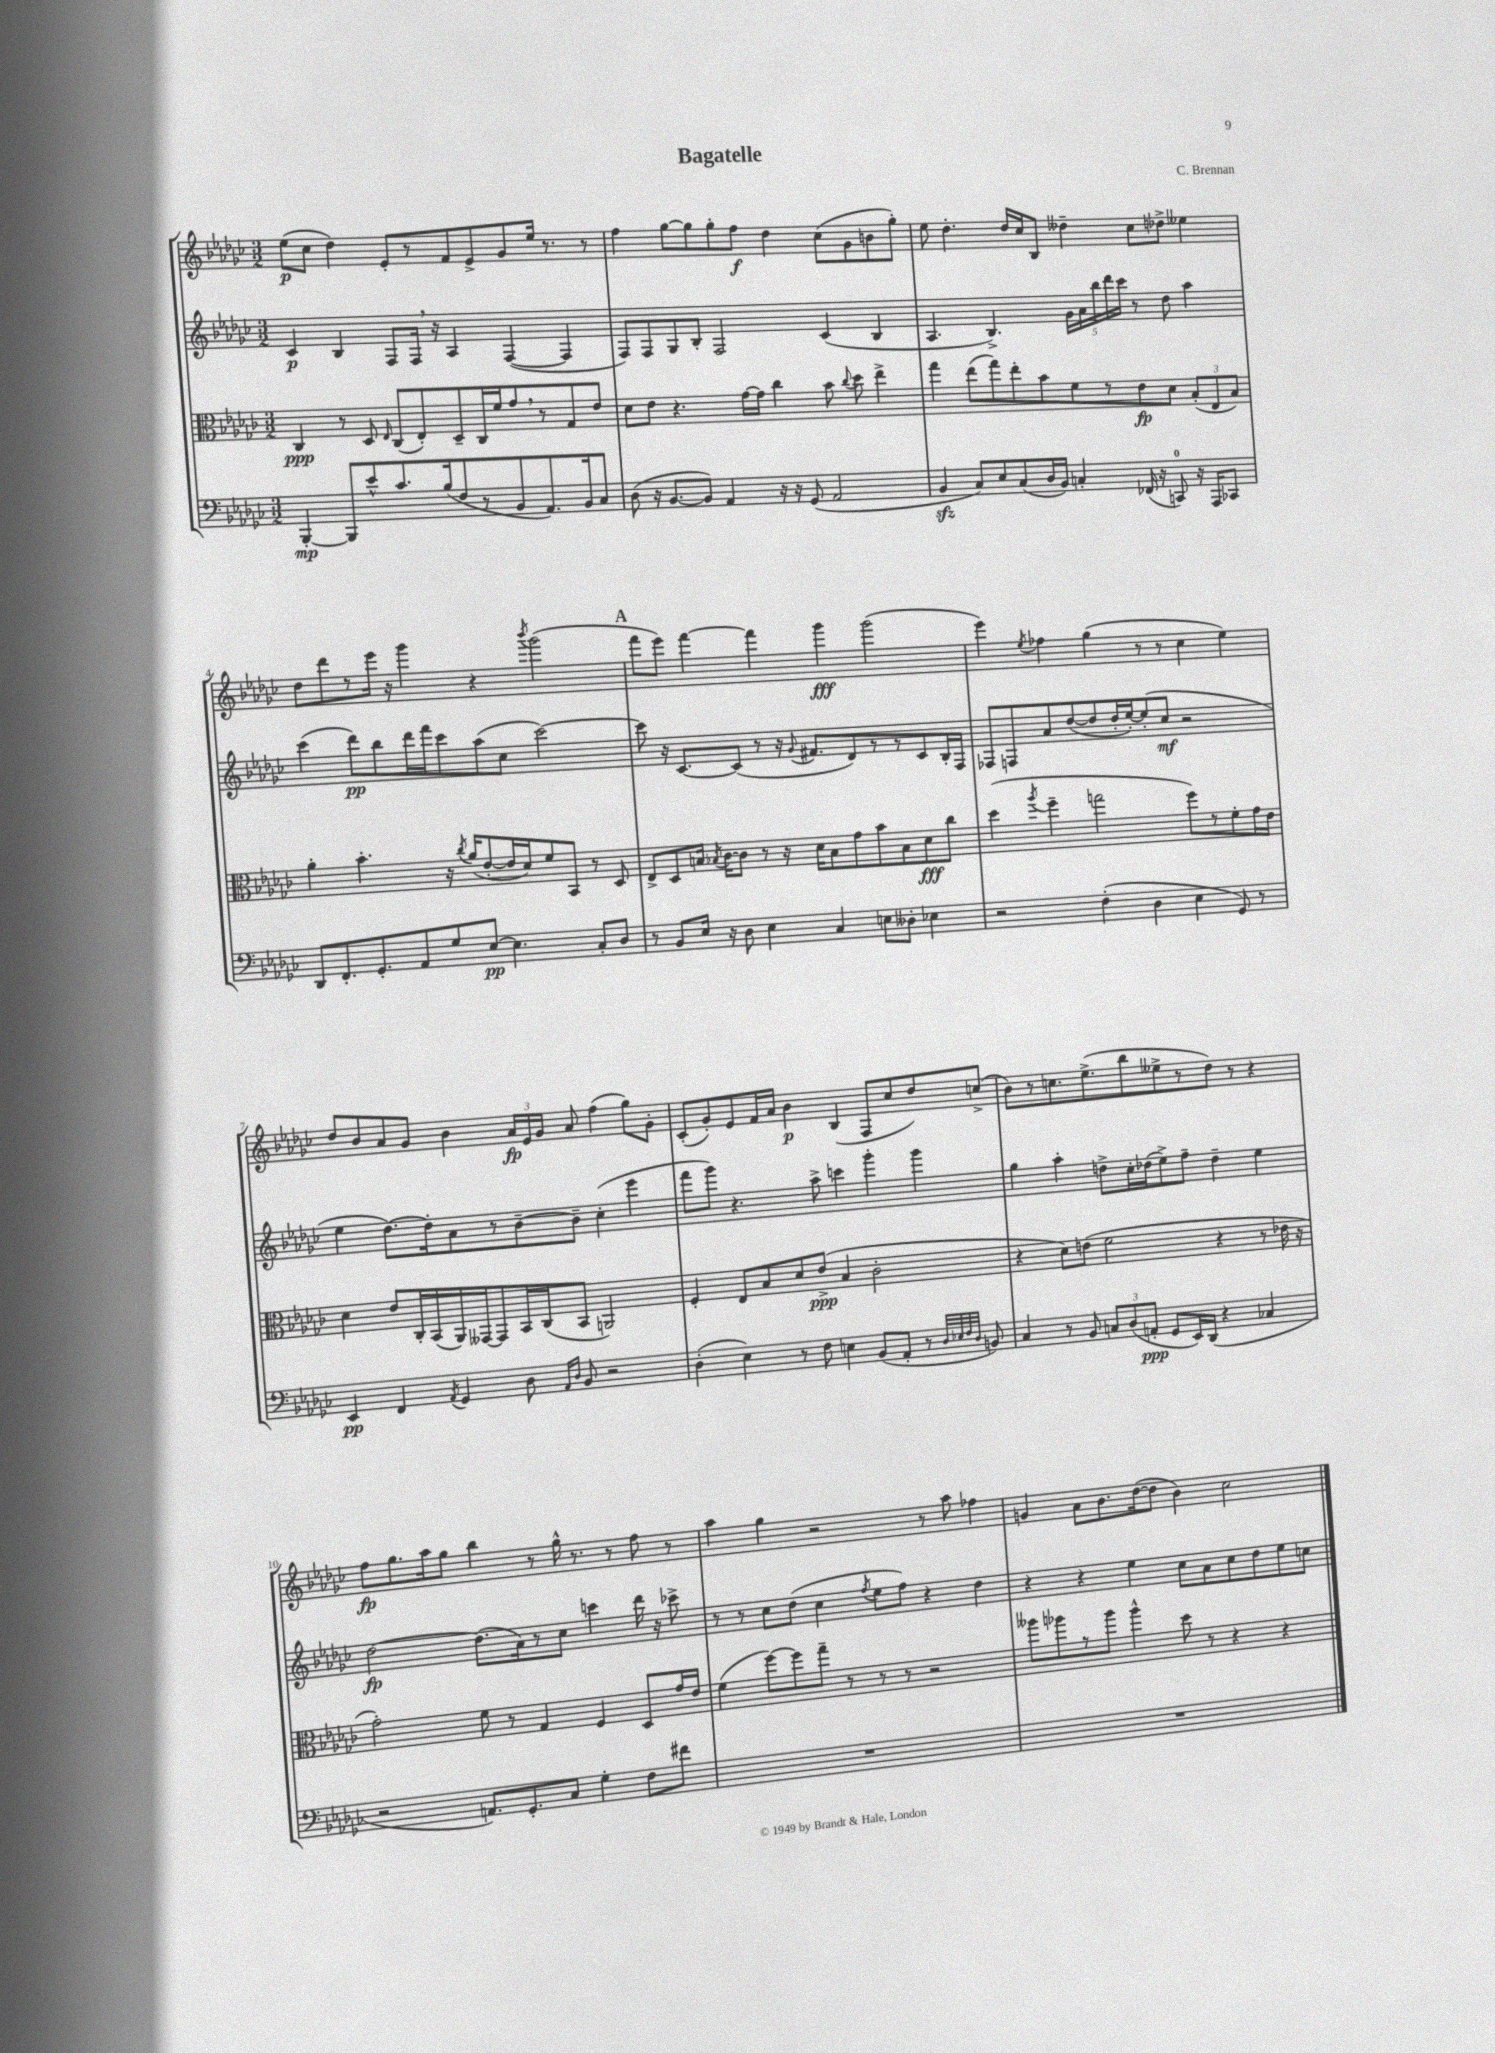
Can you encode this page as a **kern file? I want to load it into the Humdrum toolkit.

**kern	**dynam	**kern	**dynam	**kern	**dynam	**kern	**dynam
*part4	*part4	*part3	*part3	*part2	*part2	*part1	*part1
*staff4	*staff4	*staff3	*staff3	*staff2	*staff2	*staff1	*staff1
*clefF4	*	*clefC3	*	*clefG2	*	*clefG2	*
*k[b-e-a-d-g-c-]	*	*k[b-e-a-d-g-c-]	*	*k[b-e-a-d-g-c-]	*	*k[b-e-a-d-g-c-]	*
*M3/2	*	*M3/2	*	*M3/2	*	*M3/2	*
=1	=1	=1	=1	=1	=1	=1	=1
[4BBB-'/	mp	4C-/	ppp	4c-/	p	(8ee-\L	p
.	.	.	.	.	.	8cc-\J	.
8BBB-/L]	.	8r	.	4B-/	.	4dd-\)	.
8e-^^/	.	8D-/	.	.	.	.	.
.	.	16qqE-/	.	.	.	.	.
8.c-/	.	(8C-/L	.	8F/L	.	8e-'/L	.
.	.	8E-'/)	.	16F,/Jk	.	8r	.
(16B-/k	.	.	.	16r	.	.	.
8F/	.	8D-~/	.	4A-/	.	8f/	.
8r	.	16C-/L	.	.	.	8e-^/	.
.	.	16f/J	.	.	.	.	.
8BB-/	.	8g-,/	.	([4F/	.	8g-/	.
8.AA-/)	.	8r	.	.	.	16ee-/Jk	.
.	.	.	.	.	.	8.r	.
.	.	8G-/	.	4F/]	.	.	.
16BB-/k	.	.	.	.	.	.	.
8C-/J	.	8e-/J	.	.	.	8r	.
=2	=2	=2	=2	=2	=2	=2	=2
(8D-\	.	8d-\L	.	8F/L)	.	4ff\	.
16r	.	8e-\J	.	8F/	.	.	.
[8.BB-/L	.	.	.	.	.	.	.
.	.	4.r	.	8G-/	.	[8gg-\L	.
8BB-/J])	.	.	.	8B-'/J	.	8gg-\]	.
4AA-/	.	.	.	2F/	.	8gg-'\	.
.	.	[16g-\LL	.	.	.	8ff\J	f
.	.	16g-\JJ]	.	.	.	.	.
16r	.	4cc-\	.	.	.	4dd-\	.
16r	.	.	.	.	.	.	.
(8GG-/	.	.	.	.	.	.	.
2AA-/	.	8b-\	.	(4c-/	.	(8cc-\L	.
.	.	8qqcc-/	.	.	.	.	.
.	.	8dd-\	.	.	.	8g-\	.
.	.	4ee-^\	.	4B-/	.	8bn\	.
.	.	.	.	.	.	8gg-'\J)	.
=3	=3	=3	=3	=3	=3	=3	=3
4BB-zz/	.	4gg-\	.	4.A-/	.	8ee-\	.
.	.	.	.	.	.	4.dd-'\	.
8C-/L)	.	(8ee-\L	.	.	.	.	.
8E-/	.	8gg-\)	.	4.B-^/)	.	.	.
(8C-/	.	8ee-'\	.	.	.	16dd-/LL	.
.	.	.	.	.	.	16cc-/J	.
16D-/L	.	8b-\	.	.	.	8B-/J	.
16BB-/JJ)	.	.	.	.	.	.	.
4Cn'/	.	8f\	.	20g-\LL	.	4dd--X~\	.
.	.	.	.	20a-\	.	.	.
.	.	.	.	20bb-\	.	.	.
.	.	8r	.	.	.	.	.
.	.	.	.	20ddd-\	.	.	.
.	.	.	.	20ccc-\JJ	.	.	.
(16FF-X/	.	8e-\	fp	8r	.	8cc-\L	.
16r	.	.	.	.	.	.	.
8CCn/)	.	8d-\J	.	8dd-\	.	8dd-X^\J	.
16r	.	(12B-'/L	.	4aa-\	.	4ee--X\	.
16AAA-/KL	.	.	.	.	.	.	.
.	.	12E-/	.	.	.	.	.
8CC-X/J	.	.	.	.	.	.	.
.	.	12B-/J)	.	.	.	.	.
!!LO:LB:g=z
=4	=4	=4	=4	=4	=4	=4	=4
8DD-/L	.	4a-'\	.	(4ccc-\	.	8dd-\L	.
8.FF'/	.	.	.	.	.	8ddd-\	.
.	.	4.b-'\	.	8ddd-\L)	pp	8r	.
8.GG-'/	.	.	.	.	.	.	.
.	.	.	.	8bb-\	.	16eee-\Jk	.
.	.	.	.	.	.	16r	.
8AA-/	.	.	.	16ddd-\L	.	4ggg-\	.
.	.	.	.	16fff\J	.	.	.
8G-/	.	16r	.	8ccc-\	.	.	.
.	.	8qcc-/	.	.	.	.	.
.	.	(16a-/KL	.	.	.	.	.
[8E-/J	pp	[8e-'/	.	(8aa-\	.	4r	.
4.E-\]	.	16e-/L]	.	8cc-\J	.	.	.
.	.	16d-/J)	.	.	.	.	.
.	.	.	.	.	.	8qbbb-/	.
.	.	8f/	.	[2ccc-\)	.	(2ggg-\	.
.	.	8BB-/J	.	.	.	.	.
8C-'/L	.	8r	.	.	.	.	.
8D-/J	.	8D-/	.	.	.	.	.
!!LO:REH:place=s1:t=A
=5	=5	=5	=5	=5	=5	=5	=5
8r	.	8E-^/L	.	8ccc-\]	.	8fff\L	.
8BB-/L	.	8D-/	.	16r	.	8eee-\J)	.
.	.	.	.	[8.c-/L	.	.	.
16E-/Jk	.	16Bn/Jk	.	.	.	[4fff\	.
.	.	8qB-X/	.	.	.	.	.
16r	.	[16c-\KL	.	.	.	.	.
8D-\	.	8c-\J]	.	(8c-/J]	.	.	.
4E-\	.	8r	.	8r	.	4fff\]	.
.	.	16r	.	16r	.	.	.
.	.	.	.	8qqg-/	.	.	.
.	.	16d-\KL	.	8.f#X/L	.	.	.
4C-/	.	8B-\	.	.	.	4ggg-\	fff
.	.	8g-\	.	8d-/)	.	.	.
8En\L	.	8b-\	.	8r	.	(2ggg-\	.
8D--X'\J	.	8B-\	.	8r	.	.	.
4E-X\	.	8d-\	fff	8c-/	.	.	.
.	.	8cc-\J	.	16B-'/L	.	.	.
.	.	.	.	16F/JJ	.	.	.
=6	=6	=6	=6	=6	=6	=6	=6
2r	.	(4dd-\	.	8F-X/L	.	4eee-\)	.
.	.	.	.	8Fn/	.	.	.
.	.	8qaa-/	.	.	.	8qee-/	.
.	.	4ff~\	.	8a-/	.	4ff-X\	.
.	.	.	.	([8dd-/	.	.	.
(4F'\	.	2ggn\	.	8dd-/]	.	(4gg-\	.
.	.	.	.	16dd-'/L	.	.	.
.	.	.	.	[16ee-'/J)	.	.	.
4D-\	.	.	.	(8ee-'/]	.	8r	.
.	.	.	.	8cc-/J	mf	8r	.
4E-\	.	8ff\L)	.	2r	.	4cc-\	.
.	.	8r	.	.	.	.	.
8GG-/)	.	8f'\	.	.	.	4ee-\)	.
8r	.	16g-\L	.	.	.	.	.
.	.	16e-\JJ	.	.	.	.	.
!!LO:LB:g=z
=7	=7	=7	=7	=7	=7	=7	=7
4EE-/	pp	4d-\	.	4ee-\	.	8dd-/L	.
.	.	.	.	.	.	8b-/	.
4FF/	.	8e-/L	.	[8.dd-\L)	.	8a-/	.
.	.	16C-'/L	.	.	.	8g-/J	.
.	.	(16BB-/	.	16dd-'\k]	.	.	.
8qAA-/	.	.	.	.	.	.	.
4GG-/	.	16AA-/)	.	8a-\	.	4b-\	.
.	.	[16GG--X/J	.	.	.	.	.
.	.	8GG--/]	.	8r	.	.	.
8D-\	.	16BB-/L	.	[8b-~\	.	24a-/LL	fp
.	.	.	.	.	.	24e-/	.
.	.	(16C-/J	.	.	.	.	.
.	.	.	.	.	.	24g-/JJ	.
16qqAA-/LL	.	.	.	.	.	.	.
16qqD-/JJ	.	.	.	.	.	.	.
8BB-/	.	8BB-/J	.	8b-~\J]	.	8a-/	.
2r	.	2AAn/)	.	(4cc-'\	.	(4ff\	.
.	.	.	.	4eee-\	.	8gg-\L)	.
.	.	.	.	.	.	8g-'\J	.
=8	=8	=8	=8	=8	=8	=8	=8
(4D-'\	.	4F'/	.	8fff\L	.	(8c-'/L	.
.	.	.	.	8ggg-\J)	.	8g-'/)	.
4E-\)	.	8E-/L	.	4.r	.	8e-/	.
.	.	8B-/	.	.	.	16f/L	.
.	.	.	.	.	.	16a-/JJ	.
8r	.	8d-/	.	.	.	4b-\	p
8F\	.	(8e-^/J	ppp	8aa-^\	.	.	.
4En\	.	4B-/	.	4cccn\	.	(4B-/	.
(8BB-/L	.	2c-'\	.	4ggg-'\	.	8F/L	.
8AA-'/J	.	.	.	.	.	8cc-/	.
8r	.	.	.	4ggg-\	.	8dd-/)	.
32qqD-/LLL	.	.	.	.	.	.	.
32qqE-X/	.	.	.	.	.	.	.
32qqF/	.	.	.	.	.	.	.
32qqD-/JJJ	.	.	.	.	.	.	.
8BBn/)	.	.	.	.	.	(8ccn^/J	.
=9	=9	=9	=9	=9	=9	=9	=9
4C-/	.	4r	.	4gg-\	.	8b-\L)	.
.	.	.	.	.	.	8r	.
8r	.	8d-\L)	.	4aa-'\	.	8.ccn\	.
8BB-/	.	(8en\J	.	.	.	.	.
.	.	.	.	.	.	(8.ee-^\	.
12Cn/L	.	2f\	.	8ddn^\L	.	.	.
(12D-/	.	.	.	.	.	.	.
.	.	.	.	16cc-'\L	.	8bb-\	.
12AAn'/J	ppp	.	.	.	.	.	.
.	.	.	.	(16dd-X\J	.	.	.
8GG-/L	.	.	.	8ee-^\)	.	8ee--X^\	.
16EE-/L)	.	.	.	8ff~\J	.	8r	.
(16DD-/JJ	.	.	.	.	.	.	.
4r	.	4r	.	4dd-~\	.	8dd-\J)	.
.	.	.	.	.	.	8r	.
4C-X/	.	8r	.	4ee-\	.	4r	.
.	.	16e-X\	.	.	.	.	.
.	.	16r	.	.	.	.	.
!!LO:LB:g=z
=10	=10	=10	=10	=10	=10	=10	=10
2r	.	2g-'\)	.	[2dd-\	fp	8ff\L	fp
.	.	.	.	.	.	8.gg-\	.
.	.	.	.	.	.	16aa-\k	.
.	.	.	.	.	.	8gg-\J	.
8.AAn/L)	.	8f\	.	(8.dd-\L]	.	4bb-\	.
.	.	8r	.	.	.	.	.
8.GG-'/	.	.	.	16a-\k)	.	.	.
.	.	4G-/	.	8r	.	8r	.
8C-/J	.	.	.	8cc-\J	.	16gg-^^\	.
.	.	.	.	.	.	8.r	.
4G-'\	.	4F/	.	4cccn\	.	.	.
.	.	.	.	.	.	8r	.
8F\L	.	8D-/L	.	16ddd-\	.	8ff\	.
.	.	.	.	16r	.	.	.
8f#X\J	.	16g-/L	.	8ccc-X^\	.	8r	.
.	.	16e-/JJ	.	.	.	.	.
=11	=11	=11	=11	=11	=11	=11	=11
1.r	.	(4f\	.	8r	.	4aa-\	.
.	.	.	.	8r	.	.	.
.	.	[8ff\L)	.	8cc-\L	.	4gg-\	.
.	.	8ff\]	.	(8dd-\J	.	.	.
.	.	8gg-~\J	.	4cc-\	.	2r	.
.	.	8r	.	.	.	.	.
.	.	.	.	8qff/	.	.	.
.	.	8r	.	8ee-\L	.	.	.
.	.	8r	.	8ff\J)	.	.	.
.	.	2r	.	4r	.	8r	.
.	.	.	.	.	.	8aa-\	.
.	.	.	.	4dd-\	.	4ff-X\	.
=12	=12	=12	=12	=12	=12	=12	=12
1.r	.	8aa--X\L	.	4r	.	4gn/	.
.	.	8aa-X\	.	.	.	.	.
.	.	8r	.	4r	.	8a-\L	.
.	.	8aa-\J	.	.	.	8.b-\	.
.	.	4aa-^^\	.	4ee-\	.	.	.
.	.	.	.	.	.	([16dd-\k	.
.	.	.	.	.	.	8dd-\J]	.
.	.	8dd-\	.	8cc-\L	.	4b-\)	.
.	.	8r	.	8a-\	.	.	.
.	.	4r	.	8cc-\	.	2cc-\	.
.	.	.	.	8dd-\	.	.	.
.	.	4r	.	8ee-\	.	.	.
.	.	.	.	8ccn\J	.	.	.
==	==	==	==	==	==	==	==
*-	*-	*-	*-	*-	*-	*-	*-
